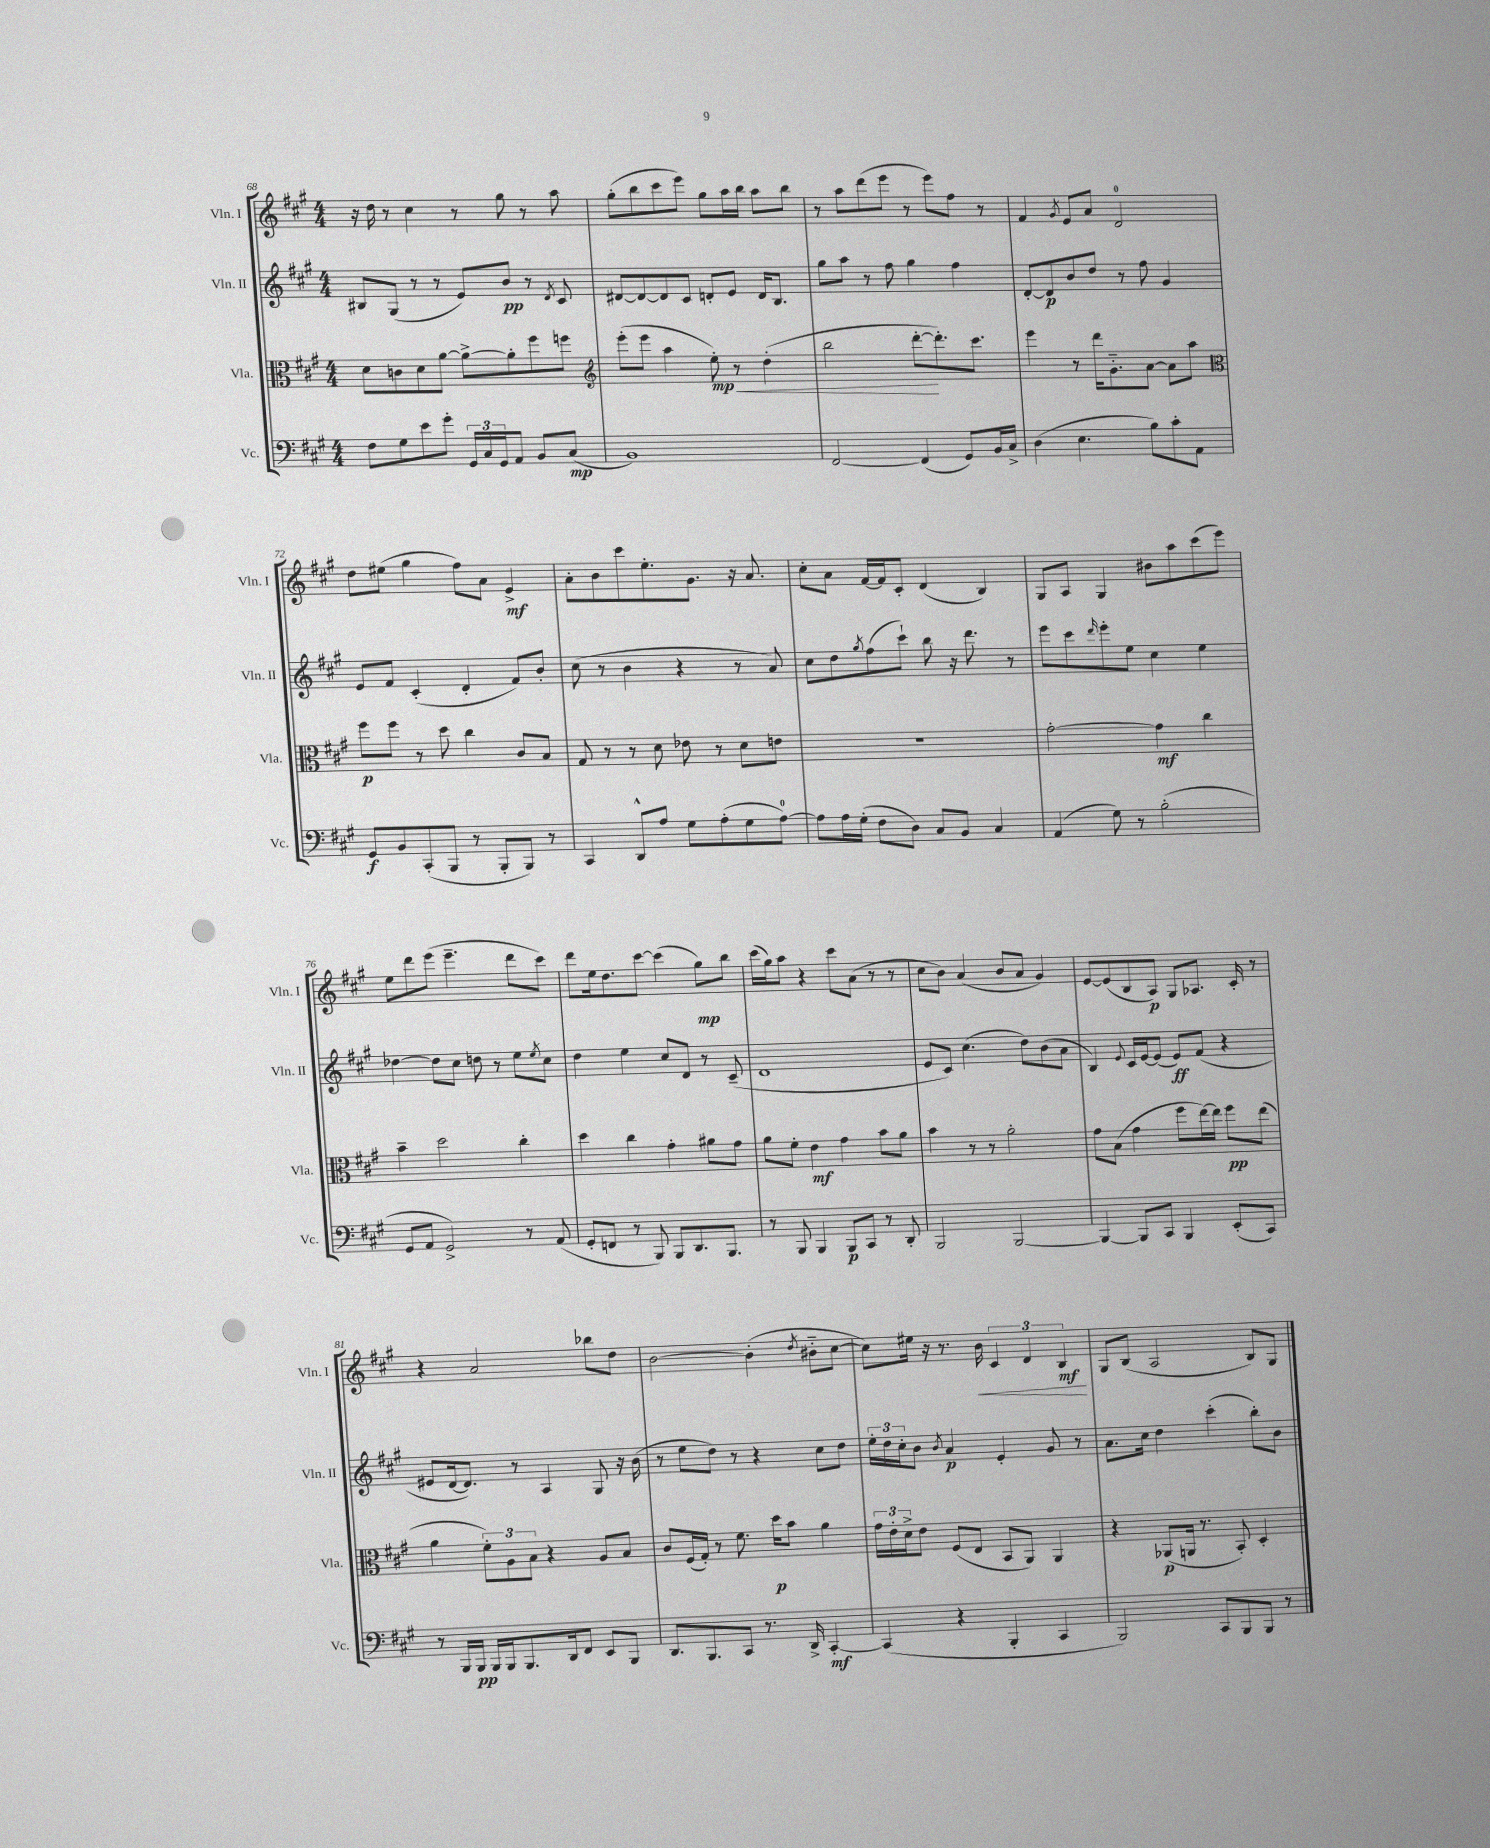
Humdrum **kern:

**kern	**dynam	**kern	**dynam	**kern	**dynam	**kern	**dynam
*part4	*part4	*part3	*part3	*part2	*part2	*part1	*part1
*staff4	*staff4	*staff3	*staff3	*staff2	*staff2	*staff1	*staff1
*I"Vc.	*	*I"Vla.	*	*I"Vln. II	*	*I"Vln. I	*
*I'Vc.	*	*I'Vla.	*	*I'Vln. II	*	*I'Vln. I	*
*clefF4	*	*clefC3	*	*clefG2	*	*clefG2	*
*k[f#c#g#]	*	*k[f#c#g#]	*	*k[f#c#g#]	*	*k[f#c#g#]	*
*M4/4	*	*M4/4	*	*M4/4	*	*M4/4	*
=68	=68	=68	=68	=68	=68	=68	=68
8F#\L	.	8d\L	.	8B#X/L	.	16r	.
.	.	.	.	.	.	16dd\	.
8G#\	.	8cn\	.	(8G#/J	.	8r	.
8e\	.	8d\	.	8r	.	4cc#\	.
8g#'\J	.	[8a\J	.	8r	.	.	.
24GG#/LL	.	8a^\L_	.	8e/L)	.	8r	.
24C#/	.	.	.	.	.	.	.
24GG#/J	.	.	.	.	.	.	.
8AA/J	.	8a'\]	.	8b/J	pp	8gg#\	.
8BB/L	.	8ff#\	.	8r	.	8r	.
.	.	.	.	8qd/	.	.	.
(8C#/J	mp	8ffn\J	.	8c#/	.	8aa\	.
=69	=69	=69	=69	=69	=69	=69	=69
*	*	*clefG2	*	*	*	*	*
1BB)	.	(8eee'\L	.	[8d#X/L	.	(8gg#'\L	.
.	.	8eee\J	.	8d#/_	.	8bb\	.
.	.	4aa\	.	8d#/]	.	8ccc#\	.
.	.	.	.	8c#/J	.	8eee\J)	.
!	!	!	!LO:HP:b	!	!	!	!
.	.	8ee'\)	< mp	8dn'/L	.	8gg#\L	.
.	.	8r	.	8e/J	.	16aa\L	.
.	.	.	.	.	.	16bb\JJ	.
.	.	(4dd'\	.	16d/KL	.	8aa\L	.
.	.	.	.	8.B/J	.	.	.
.	.	.	.	.	.	8bb\J	.
=70	=70	=70	=70	=70	=70	=70	=70
[2FF#/	.	2bb\	.	8gg#\L	.	8r	.
.	.	.	.	8aa\J	.	8aa\L	.
.	.	.	.	8r	.	(8ddd\	.
.	.	.	.	8ff#\	.	8eee\J	.
(4FF#/]	.	[8ddd'\L	.	4gg#\	.	8r	.
.	.	8.ddd'\])	[	.	.	8eee\L)	.
8GG#/L)	.	.	.	4ff#\	.	8ff#\J	.
.	.	8.ccc#\J	.	.	.	.	.
16BB/L	.	.	.	.	.	8r	.
16C#^/JJ	.	.	.	.	.	.	.
=71	=71	=71	=71	=71	=71	=71	=71
(4D\	.	4eee\	.	[8d'/L	.	4f#/	.
.	.	.	.	8d/]	p	.	.
.	.	.	.	.	.	8qg#/	.
4.E\	.	8r	.	8b/	.	8e/L	.
.	.	16ddd\KL	.	8dd/J	.	8a/J	.
.	.	8.g#\	.	.	.	.	.
.	.	.	.	8r	.	2d/	.
8B\L)	.	[8a\J	.	8ff#\	.	.	.
8c#'\	.	8a\L]	.	4g#/	.	.	.
8AA\J	.	8aa\J	.	.	.	.	.
!!LO:LB:g=z
=72	=72	=72	=72	=72	=72	=72	=72
*	*	*clefC3	*	*	*	*	*
8GG#/L	f	8ff#\L	p	8e/L	.	8dd\L	.
8BB/	.	8ff#\J	.	8f#/J	.	(8ee#X\J	.
(8CC#'/	.	8r	.	(4c#'/	.	4gg#\	.
8BBB/J	.	8dd\	.	.	.	.	.
8r	.	4cc#\	.	4d'/	.	8ff#\L)	.
8BBB'/L	.	.	.	.	.	8a\J	.
8BBB/J)	.	8c#/L	.	8f#/L)	.	4e^/	mf
8r	.	8B/J	.	8b'/J	.	.	.
=73	=73	=73	=73	=73	=73	=73	=73
4CC#/	.	8G#/	.	(8cc#\	.	8a'\L	.
.	.	8r	.	8r	.	8b\	.
8DD^^/L	.	8r	.	4b\	.	8ccc#\	.
8A/J	.	8d\	.	.	.	8.ee'\	.
8G#\L	.	8e-X\	.	4r	.	.	.
.	.	.	.	.	.	8.g#\J	.
(8A'\	.	8r	.	.	.	.	.
8G#\	.	8d\L	.	8r	.	16r	.
.	.	.	.	.	.	8.a/	.
[8A\J)	.	8en\J	.	8a/)	.	.	.
=74	=74	=74	=74	=74	=74	=74	=74
8A\L]	.	1r	.	8cc#\L	.	8cc#'\L	.
16A\L	.	.	.	8dd\	.	8a\J	.
(16G#'\JJ	.	.	.	.	.	.	.
.	.	.	.	8qgg#/	.	.	.
8F#\L	.	.	.	(8ff#\	.	[16f#/LL	.
.	.	.	.	.	.	16f#/J]	.
8D\J)	.	.	.	8ccc#`\J)	.	8c#'/J	.
8C#/L	.	.	.	8bb\	.	(4d/	.
8BB/J	.	.	.	16r	.	.	.
.	.	.	.	8.ddd\	.	.	.
4C#/	.	.	.	.	.	4B/)	.
.	.	.	.	8r	.	.	.
=75	=75	=75	=75	=75	=75	=75	=75
(4AA/	.	[2g#'\	.	8eee\L	.	8G#/L	.
.	.	.	.	8ccc#\	.	8A/J	.
.	.	.	.	16qqddd/	.	.	.
8G#\)	.	.	.	8eee'\	.	4G#/	.
8r	.	.	.	8ee\J	.	.	.
(2B'\	.	4g#\]	mf	4cc#\	.	8b#X\L	.
.	.	.	.	.	.	8aa\	.
.	.	4cc#\	.	4ee\	.	(8ccc#\	.
.	.	.	.	.	.	8eee\J)	.
!!LO:LB:g=z
=76	=76	=76	=76	=76	=76	=76	=76
8GG#/L	.	4b~\	.	[4dd-X\	.	8ee\L	.
8AA/J	.	.	.	.	.	8ddd\	.
2GG#^/)	.	2dd\	.	8dd-\L]	.	(8eee\J	.
.	.	.	.	8cc#\J	.	4.eee~\	.
.	.	.	.	8ddn\	.	.	.
.	.	.	.	8r	.	.	.
8r	.	4cc#'\	.	8ee\L	.	8ddd\L	.
.	.	.	.	8qee/	.	.	.
(8AA/	.	.	.	8cc#\J	.	8ccc#\J)	.
=77	=77	=77	=77	=77	=77	=77	=77
8GG#'/L	.	4dd\	.	4dd\	.	8ddd\L	.
8FFn/J	.	.	.	.	.	16ee\k	.
.	.	.	.	.	.	8.dd\	.
8r	.	4cc#\	.	4ee\	.	.	.
8BBB/)	.	.	.	.	.	[8ccc#\J	.
8BBB/L	.	4g#'\	.	8cc#/L	.	(4ccc#\]	.
8.DD/	.	.	.	8d/J	.	.	.
.	.	8a#X\L	.	8r	.	8gg#\L)	mp
8.BBB/J	.	.	.	.	.	.	.
.	.	8g#\J	.	(8c#~/	.	8bb\J	.
=78	=78	=78	=78	=78	=78	=78	=78
8r	.	8a\L	.	1d	.	(16ccc#\LL	.
.	.	.	.	.	.	16gg#\J)	.
8BBB/	.	8f#'\J	.	.	.	8aa\J	.
4BBB/	.	4e\	mf	.	.	4r	.
8BBB/L	p	4g#\	.	.	.	8ccc#\L	.
8CC#/J	.	.	.	.	.	(8a\J	.
8r	.	8b\L	.	.	.	8r	.
8DD'/	.	8a\J	.	.	.	8r	.
=79	=79	=79	=79	=79	=79	=79	=79
2BBB/	.	4b\	.	8e/L	.	8cc#\L	.
.	.	.	.	8c#/J)	.	8b\J)	.
.	.	8r	.	(4.cc#\	.	(4a/	.
.	.	8r	.	.	.	.	.
[2BBB/	.	2a'\	.	.	.	8b/L	.
.	.	.	.	8dd\L)	.	8a/J	.
.	.	.	.	(8b\	.	4g#/)	.
.	.	.	.	8a\J	.	.	.
=80	=80	=80	=80	=80	=80	=80	=80
4BBB/_	.	8g#\L	.	4B/)	.	[8e/L	.
.	.	(8B\J	.	.	.	(8e/]	.
.	.	.	.	8qqe/	.	.	.
8BBB/L]	.	4g#\	.	16c#/LL	.	8B/	.
.	.	.	.	[16e/J	.	.	.
8CC#/J	.	.	.	(8e/J]	.	8A/J)	p
4BBB/	.	8ff#\L	.	8e/L)	ff	8G#/L	.
.	.	[16ee\L)	.	(8f#/J	.	8.A-X/J	.
.	.	16ee\JJ]	.	.	.	.	.
(8EE'/L	.	8ff#\L	pp	4r	.	.	.
.	.	.	.	.	.	16c#'/	.
8CC#/J)	.	(8ee\J	.	.	.	8r	.
!!LO:LB:g=z
=81	=81	=81	=81	=81	=81	=81	=81
8r	.	4a\	.	8e#X/L	.	4r	.
16BBB/LL	.	.	.	[16d/k	.	.	.
16BBB/JJ	pp	.	.	8.d/J])	.	.	.
16BBB/LL	.	12f#'\L)	.	.	.	2a/	.
16BBB/J	.	.	.	.	.	.	.
.	.	12A\	.	.	.	.	.
8.BBB/	.	.	.	8r	.	.	.
.	.	12B\J	.	.	.	.	.
.	.	4r	.	4A/	.	.	.
16DD/k	.	.	.	.	.	.	.
8FF#/J	.	.	.	.	.	.	.
8EE/L	.	8A/L	.	8G#/	.	8bb-X\L	.
8BBB/J	.	8B/J	.	16r	.	8dd\J	.
.	.	.	.	(16b\	.	.	.
=82	=82	=82	=82	=82	=82	=82	=82
8.DD/L	.	8c#/L	.	8r	.	[2b\	.
.	.	(16F#/L	.	8ee\L	.	.	.
8.BBB/	.	16G#'/JJ)	.	.	.	.	.
.	.	8r	.	8dd\J)	.	.	.
8CC#/J	.	8.f#\	.	8r	.	.	.
8.r	.	.	.	4r	.	(4b'\]	.
.	.	16dd\KL	p	.	.	.	.
.	.	8b\J	.	.	.	.	.
16DD^/	.	.	.	.	.	.	.
.	.	.	.	.	.	8qdd/	.
[4CC#'/	mf	4a\	.	8cc#\L	.	8b#X\L	.
.	.	.	.	8dd\J	.	[8cc#\J	.
=83	=83	=83	=83	=83	=83	=83	=83
(4CC#/]	.	24g#\LL	.	24ee'\LL	.	8cc#\L])	.
.	.	24e'\	.	24dd\	.	.	.
.	.	24d^\J	.	24cc#'\J	.	.	.
.	.	8e\J	.	8b\J	.	16ee#X\Jk	.
.	.	.	.	.	.	16r	.
.	.	.	.	8qb/	.	.	.
4r	.	(8F#/L	.	4a/	p	8.r	.
.	.	8E/J	.	.	.	.	.
!	!	!	!	!	!	!	!LO:HP:b
.	.	.	.	.	.	16b\	<
4BBB'/	.	8BB/L	.	4e'/	.	6c#/	.
.	.	8AA/J)	.	.	.	.	.
.	.	.	.	.	.	6d/	.
4CC#/	.	4AA/	.	8g#/	.	.	.
.	.	.	.	.	.	6B/	mf
.	.	.	.	8r	.	.	.
.	.	.	.	.	.	.	[
=84	=84	=84	=84	=84	=84	=84	=84
2BBB/)	.	4r	.	8.a\L	.	8G#/L	.
.	.	.	.	.	.	(8B/J	.
.	.	.	.	16cc#\Jk	.	.	.
.	.	(8AA-X/L	p	4dd\	.	2A/	.
.	.	16AAn/Jk	.	.	.	.	.
.	.	8.r	.	.	.	.	.
8CC#/L	.	.	.	(4ccc#'\	.	.	.
8BBB/	.	8BB'/)	.	.	.	.	.
8BBB/J	.	4D'/	.	8bb'\L)	.	8B/L)	.
8r	.	.	.	8b\J	.	8G#/J	.
==	==	==	==	==	==	==	==
*-	*-	*-	*-	*-	*-	*-	*-
